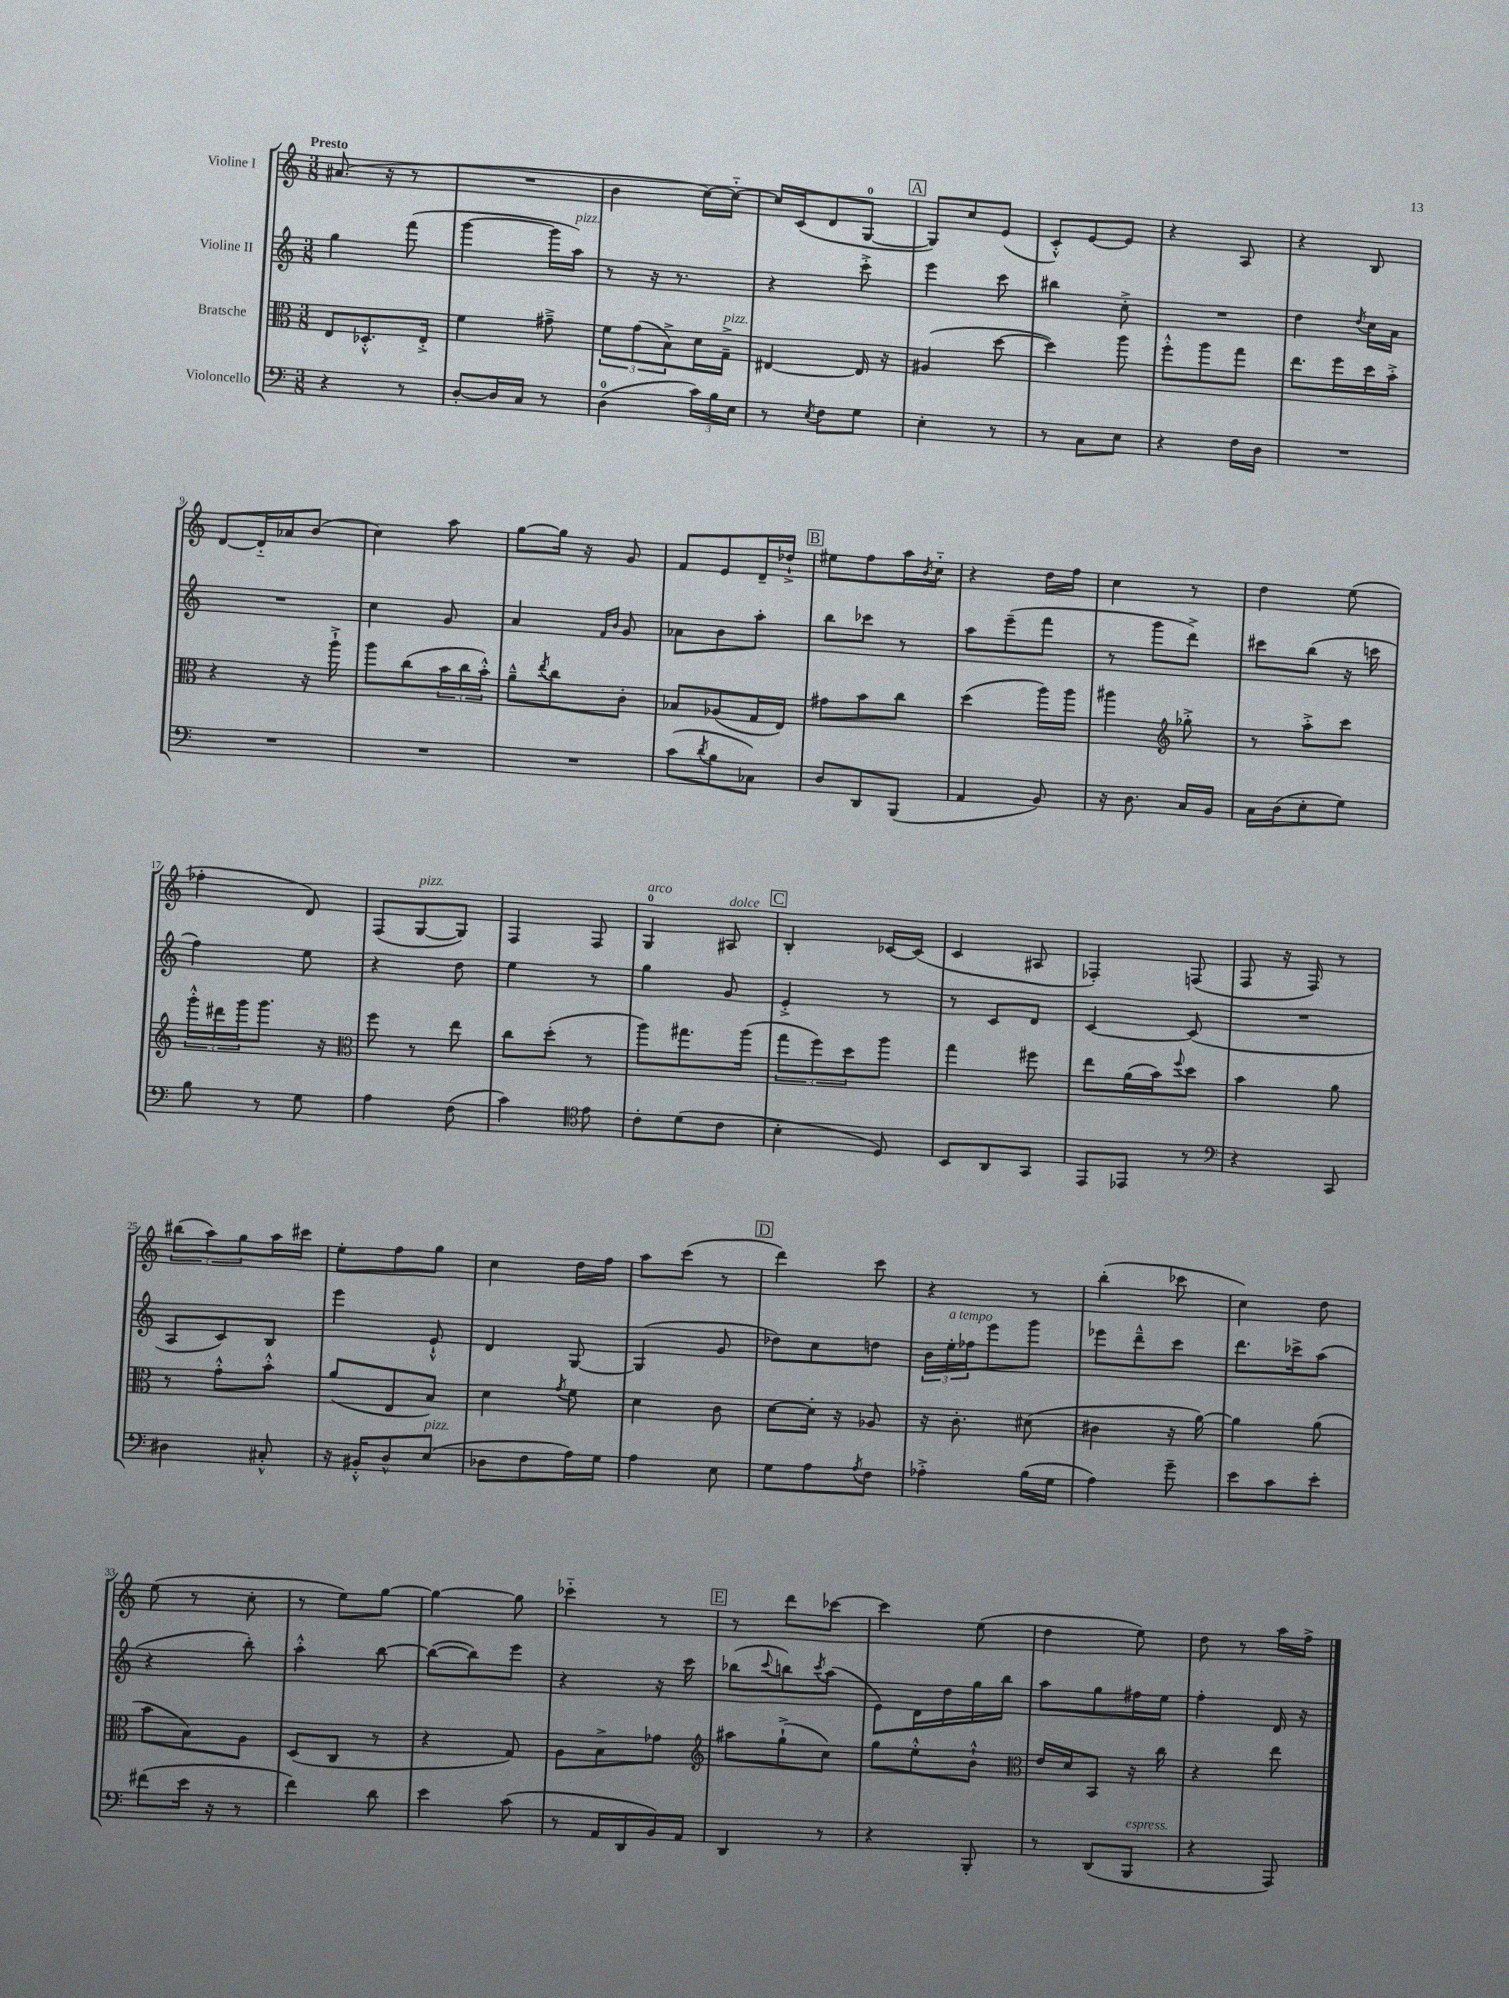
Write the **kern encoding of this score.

**kern	**kern	**kern	**kern
*staff4	*staff3	*staff2	*staff1
*clefF4	*clefC3	*clefG2	*clefG2
*k[]	*k[]	*k[]	*k[]
*M3/8	*M3/8	*M3/8	*M3/8
4r	8E	4gg	(8.a#
.	8.D-'^^	.	.
.	.	.	16r
8r	.	(8fff	8r
.	16E'^	.	.
=	=	=	=
[8D'	4f	[4ggg	4.r
16D]	.	.	.
16C	.	.	.
8r	8g#~^	16ggg]	.
.	.	16aa)	.
=	=	=	=
(4D	12f	8r	4b
.	(12g	.	.
.	.	16r	.
.	12B^)	.	.
.	.	8.r	.
24c)	16d	.	[16cc)
24B	.	.	.
.	16G~^	.	16cc'~_
24E	.	.	.
=	=	=	=
8r	[4E#	4r	16cc]
.	.	.	(16c
8qE	.	.	.
8F	.	.	8d
8G	16E#]	8ccc'^	[8G
.	16r	.	.
=	=	=	=
4E'	(4A#	4eee	8G])
.	.	.	8cc
8r	[8dd	8ccc	(8e
=	=	=	=
8r	4dd])	4bb#	8c'^^)
8C	.	.	[8e
8E	8aa	8cc'^	8e]
=	=	=	=
4r	8ff'^^	4.r	4r
.	8aa	.	.
16F	8gg	.	8A
16D	.	.	.
=	=	=	=
4.r	8.ee	4dd	4r
.	16ff	.	.
.	.	8qdd	.
.	16dd	16cc	8B
.	16b'^	16a	.
=	=	=	=
4.r	4r	4.r	[8d
.	.	.	16d'~]
.	.	.	16a-
.	16r	.	(8b
.	16aa`^	.	.
=	=	=	=
4.r	8aa	4cc	4cc)
.	(8cc	.	.
.	24b	8g	8aa
.	24cc	.	.
.	24b'^^)	.	.
=	=	=	=
4.r	8a~^^	4a	[8gg
.	8qee	.	.
.	8cc	.	16gg]
.	.	.	16r
.	.	16qqf	.
.	.	16qqb	.
.	8c'	8g	8g
=	=	=	=
(8c	8B-	8a-	8f
8qd	.	.	.
8B	(8A-	8b	8e
8C-)	16G	8aa'	16d~
.	16E)	.	16dd-`^
=	=	=	=
8D	8g#	8bb	8ee#
8DD	8b	8ccc-	8ff
(8BBB	8cc	8r	16aa
.	.	.	8qb
.	.	.	16cc'~
=	=	=	=
4AA	(4dd	8aa	4r
.	.	(8eee~	.
8BB)	16aa)	8fff	16dd
.	16aa	.	16ff
=	=	=	=
16r	4aa#	8r	4cc
8.D	.	.	.
.	.	8ggg	.
*	*clefG2	*	*
16C	8gg-'^	8ddd^)	8r
16BB	.	.	.
=	=	=	=
16C	8r	8ccc#	4dd
(16D	.	.	.
8E'	8aa'^	(8bb	.
8G)	8ccc	16r	(8ee
.	.	16ccc	.
=	=	=	=
8B	24ggg'^^	4ff)	4ff-'
.	24ddd#	.	.
.	24ggg	.	.
8r	8.ggg	.	.
8G	.	8ee	8d)
.	16r	.	.
=	=	=	=
*	*clefC3	*	*
4A	8ff	4r	(8F
.	8r	.	[8G
(8F	8ee	8dd	8G])
=	=	=	=
4c)	8cc	4ee	4F
.	(8dd'	.	.
*clefC4	*	*	*
8e	8r	8r	8F
=	=	=	=
8c'	8aa)	4gg	4G
(8d	8.gg#	.	.
8c	.	8g	8A#
.	(16aa	.	.
=	=	=	=
4B'	12gg	4e'^	4B'
.	12ff)	.	.
.	12dd	.	.
8D)	8aa	8r	[16c-
.	.	.	(16c-]
=	=	=	=
8BB	4gg	8r	4c
8AA	.	8c	.
8GG	8ff#	8d	8A#
=	=	=	=
8EE	8ee	[4c	4F-')
8EE-	(16a	.	.
.	16b)	.	.
.	8qqff	.	.
8r	8dd	(8c]	(8F
=	=	=	=
*clefF4	*	*	*
4r	4b	4.r	8F
.	.	.	16r
.	.	.	16F)
8CC	8a	.	8r
=	=	=	=
4D#	8r	8A	(12bb#
.	.	.	12aa)
.	8g'^^	8c)	.
.	.	.	12gg
8C#'^^	8b'^^	8B	16aa
.	.	.	16ccc#
=	=	=	=
16r	(8a	4eee	8ee'
16BB#'^^	.	.	.
8D^^	8E	.	8ff
(8E	8B)	8e`^^	8gg
=	=	=	=
8D-	4d	4d	4cc
8F	.	.	.
.	8qg	.	.
16A)	8f	[8G	16dd
16G	.	.	16ff
=	=	=	=
4A	4d	(4G]	8aa
.	.	.	(8ccc
8E	8c	8g	8r
=	=	=	=
8G	[8d	8dd-)	4ddd)
8A	16d']	8cc	.
.	16r	.	.
8qA	.	.	.
8F	8A-	8dd	8ccc
=	=	=	=
4A-'^	16r	24b	4r
.	.	24ee'	.
.	8.c'	.	.
.	.	24ff-	.
.	.	8eee	.
(16B	(8d#	8ggg	8r
16G	.	.	.
=	=	=	=
4A)	4c#	8eee-	(4bb'
.	.	8ddd~^^	.
8g~	16r	8ccc	8ccc-
.	[16a)	.	.
=	=	=	=
8e	4a]	8.ddd	4cc)
8c	.	.	.
.	.	16ccc-^	.
8e'	(8a	(8aa	8dd
=	=	=	=
(8f#	8b	4r	(8ee
16e	8B)	.	8r
16r	.	.	.
8r	8A	8bb')	8cc'
=	=	=	=
4f)	(8D	4aa'^^	8r
.	8C	.	8ee)
8d	8r	[8bb	[8gg
=	=	=	=
4e	4r	(8bb_	4gg_
.	.	8bb])	.
(8c	8G)	8eee	8gg]
=	=	=	=
8r	8A	4r	4ccc-'~
16AA	8B^	.	.
16DD	.	.	.
16BB)	8g-	16r	8r
16AA	.	16ccc	.
=	=	=	=
*	*clefG2	*	*
4DD	8aa#	(8bb-	8r
.	.	8qqccc	.
.	(8gg`^	8bb)	8ddd
.	.	8qccc	.
8r	8cc)	(8aa	[8ccc-
=	=	=	=
4r	8gg	8e)	4ccc-]
.	8ee'^^	16d	.
.	.	16dd	.
8BBB'	8b`^^	16gg	(8ee
.	.	16bb	.
=	=	=	=
*	*clefC3	*	*
8r	16e	8aa	4dd
.	16d	.	.
(8DD	8BB	8gg	.
8BBB	16r	16ff#	8ee)
.	16cc	16ee	.
=	=	=	=
4r	4r	4ff'	8dd
.	.	.	8r
8AAA)	8ee	16d	16aa
.	.	16r	16ff^
==	==	==	==
*-	*-	*-	*-
